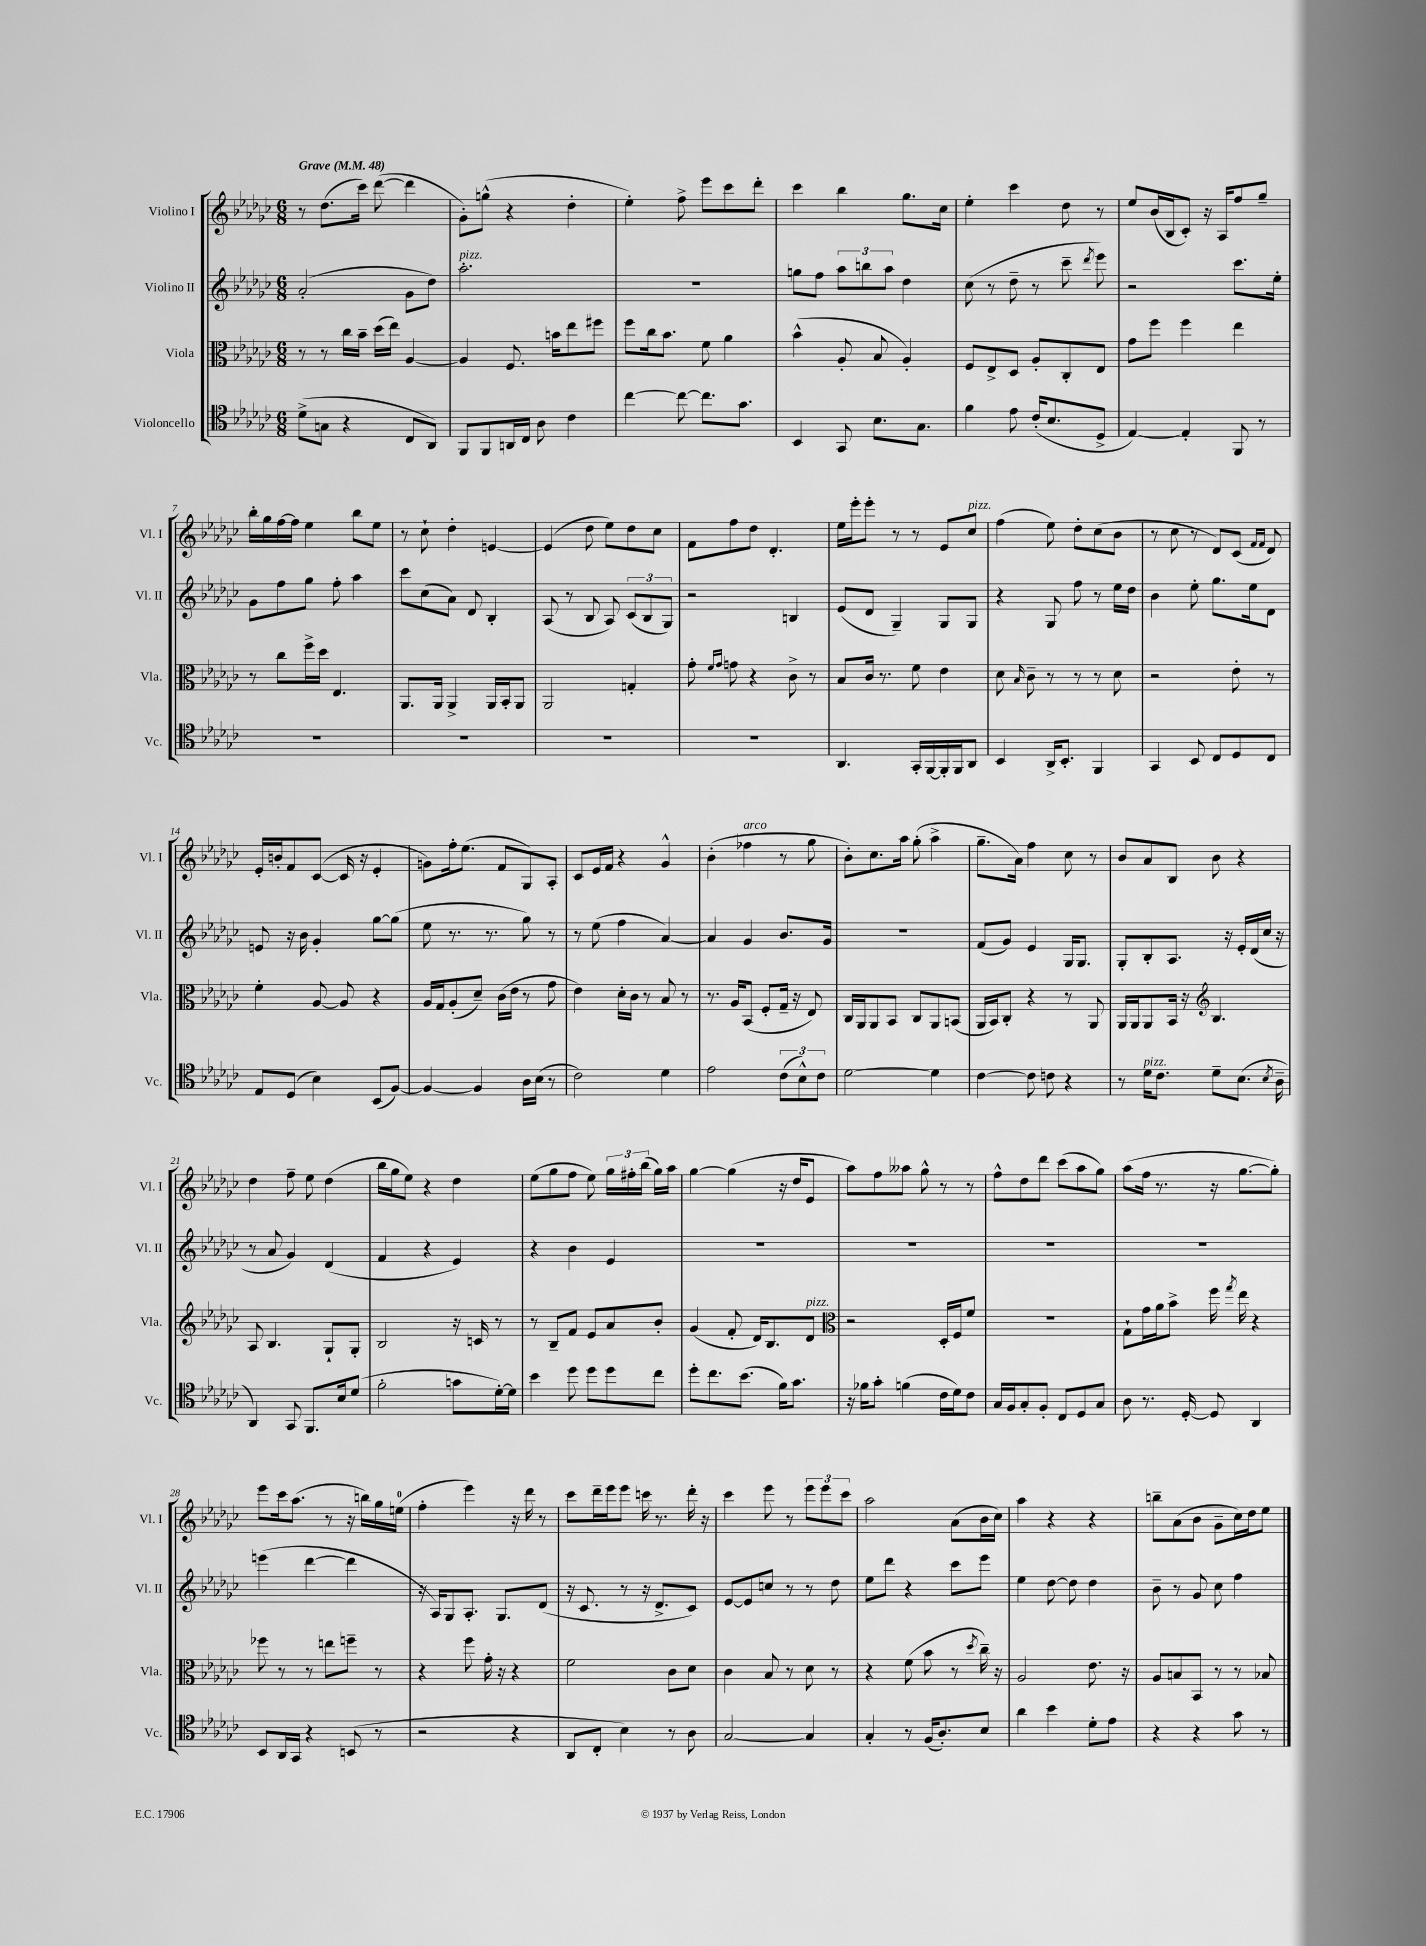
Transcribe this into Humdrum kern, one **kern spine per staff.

**kern	**kern	**kern	**kern
*part4	*part3	*part2	*part1
*staff4	*staff3	*staff2	*staff1
*I"Violoncello	*I"Viola	*I"Violino II	*I"Violino I
*I'Vc.	*I'Vla.	*I'Vl. II	*I'Vl. I
*clefC4	*clefC3	*clefG2	*clefG2
*k[b-e-a-d-g-c-]	*k[b-e-a-d-g-c-]	*k[b-e-a-d-g-c-]	*k[b-e-a-d-g-c-]
*M6/8	*M6/8	*M6/8	*M6/8
*MM48	*MM48	*MM48	*MM48
=1	=1	=1	=1
!	!	!	!LO:TX:a:B:t=Grave
(8d-^\L	8r	(2a-'/	8r
8Gn\J	8r	.	(8.dd-\L
4r	16cc-\LL	.	.
.	16b-~\JJ	.	16ccc-\Jk)
.	(16dd-\LL	.	([8ddd-\
.	16ee-\JJ)	.	.
8C-/L	[4A-/	8g-\L	4ddd-\]
8AA-/J)	.	8dd-\J)	.
=2	=2	=2	=2
!	!	!LO:TX:a:i:t=pizz.	!
8FF/L	4A-/]	2.aa-'\	8g-'\L)
8FF/	.	.	(8ggn^^\J
16AAn/L	8.F/	.	4r
16C-/JJ	.	.	.
8A-\	.	.	.
.	16bn\KL	.	.
4c-\	8ee-\	.	4dd-'\
.	8ff#X\J	.	.
=3	=3	=3	=3
[4cc-\	8ff\L	2.r	4ee-'\)
.	16cc-\k	.	.
.	8.b-\J	.	.
8cc-\_	.	.	8ff^\
8.cc-\L]	8f\	.	8eee-\L
.	4a-\	.	8ccc-\
8.g-\J	.	.	.
.	.	.	8ddd-'\J
=4	=4	=4	=4
4BB-/	(4b-^^\	8ggn\L	4ccc-\
.	.	8ff\J	.
8GG-/	8A-'/	12aa-\L	4bb-\
.	.	12bbn\	.
8.B-\L	8B-/	.	.
.	.	12aa-\J	.
.	4A-'/)	4dd-\	8.gg-\L
8.G-\J	.	.	.
.	.	.	16cc-\Jk
=5	=5	=5	=5
4f\	8F/L	(8cc-\	4ee-'\
.	8E-^/	8r	.
8e-\	8D-/J	8dd-~\	4ccc-\
(16c-'/KL	8A-'/L	8r	.
8.B-/	.	.	.
.	8C-'/	8ccc-~\	8dd-\
.	.	8qddd-/	.
8D-^/J	8E-/J	8eee-\)	8r
=6	=6	=6	=6
[4E-/)	8g-\L	2r	8ee-/L
.	8ff\J	.	(16b-/L
.	.	.	16B-/J
4E-'/]	4ff\	.	8c-'/J)
.	.	.	16r
.	.	.	16A-/KL
8FF/	4ee-\	8.ccc-\L	8ff/
8r	.	.	8gg-~/J
.	.	16ee-'\Jk	.
!!LO:LB:g=z
=7	=7	=7	=7
2.r	8r	8g-\L	16bb-'\LL
.	.	.	16gg-\
.	8cc-\L	8ff\	[16ff\
.	.	.	16ff\JJ]
.	16ff^\L	8gg-\J	4ee-\
.	16dd-\JJ	.	.
.	4.E-/	8ff'\	.
.	.	4aa-\	8bb-\L
.	.	.	8ee-\J
=8	=8	=8	=8
2.r	8.AA-/L	8ccc-\L	8r
.	.	(8cc-\	8cc-`\
.	16AA-/Jk	.	.
.	4AA-^/	8a-\J)	4dd-'\
.	.	8d-/	.
.	16AA-/LL	4B-'/	[4en/
.	16BB-'/J	.	.
.	8AA-/J	.	.
=9	=9	=9	=9
2.r	2AA-/	(8A-/	(4e/]
.	.	8r	.
.	.	8B-/	8dd-\
.	.	8A-/)	8ee-\L)
.	4Gn'/	(12c-/L	8dd-\
.	.	12B-/	.
.	.	.	8cc-\J
.	.	12G-/J)	.
=10	=10	=10	=10
2.r	8g-'\	2r	8f\L
.	16qqf/LL	.	.
.	16qqg-/JJ	.	.
.	8gn\	.	8ff\
.	4r	.	8dd-\J
.	.	.	4.d-'/
.	8c-^\	4Bn/	.
.	8r	.	.
=11	=11	=11	=11
4.AA-/	8B-/L	(8e-/L	16ee-\LL
.	.	.	16eee-'\J
.	16c-/Jk	8d-/J	8eee-'\J
.	8.r	.	.
.	.	4G-~/)	8r
16GG-'/LL	8f\	.	8r
[16FF/	.	.	.
16FF'/]	4e-\	8G-/L	8e-/L
16FF/J	.	.	.
!	!	!	!LO:TX:a:i:t=pizz.
8AA-/J	.	8G-/J	8cc-/J
=12	=12	=12	=12
4BB-/	8d-\	4r	(4ff\
.	16qqB-/	.	.
.	8c-~\	.	.
16AA-^/KL	8r	8G-/	8ee-\)
8.BB-'/J	.	.	.
.	8r	8ff\	8dd-'\L
4FF/	8r	8r	(8cc-\
.	8d-\	16ee-\LL	8b-\J
.	.	16dd-\JJ	.
=13	=13	=13	=13
4GG-/	2r	4b-\	8r
.	.	.	8cc-\
8BB-/	.	8ee-'\	8r
8C-/L	.	8.gg-\L	8d-/L)
8D-/	8e-'\	.	(8c-/J
.	.	16ee-\k	.
.	.	.	16qqf/LL
.	.	.	16qqf/JJ
8C-/J	8r	8d-\J	8d-/)
!!LO:LB:g=z
=14	=14	=14	=14
8E-/L	4f'\	8en/	16e-'/LL
.	.	.	16bn'/J
(8D-/J	.	16r	8f/
.	.	16b-\	.
4B-\)	[8A-/	4g-'/	([8c-/J
.	8A-/]	.	16c-/]
.	.	.	16r
(8BB-/L	4r	[8gg-\L	4e-'/
[8F/J)	.	(8gg-\J]	.
=15	=15	=15	=15
4F/_	16A-/LL	8ee-\	8gn\L)
.	16G-/J	.	.
.	(8A-'/	8.r	16ff'\k
.	.	.	(8.ee-\J
4F/]	8d-~/J)	.	.
.	.	8.r	.
.	(16c-\LL	.	8f/L
.	16e-\JJ	.	.
16A-\LL	8r	8gg-\)	8G-/)
(16B-\JJ	.	.	.
8r	8g-\	8r	8A-'/J
=16	=16	=16	=16
2c-\)	4e-\)	8r	8c-/L
.	.	(8ee-\	16e-/L
.	.	.	16f/JJ
.	16d-'\LL	4ff\	4r
.	16c-\JJ	.	.
.	8r	.	.
4d-\	8B-/	[4a-/)	4g-^^/
.	8r	.	.
=17	=17	=17	=17
2e-\	8.r	4a-/]	(4b-'\
.	16A-/KL	.	.
!	!	!	!LO:TX:a:i:t=arco
.	(8BB-/J	4g-/	4ff-X\
.	8F'/L	.	.
(12c-\L	16G-~/Jk	8.b-/L	8r
.	16r	.	.
12B-^^\)	.	.	.
.	8E-/)	.	8gg-\
12c-\J	.	.	.
.	.	16g-/Jk	.
=18	=18	=18	=18
[2d-\	16C-/LL	2.r	8b-'\L)
.	16AA-/J	.	.
.	8AA-/	.	8.cc-\
.	8BB-/J	.	.
.	.	.	16aa-\Jk
.	8C-/L	.	(8gg-'\
4d-\]	8AA-/	.	4aa-^\
.	(8BBn/J	.	.
=19	=19	=19	=19
[4c-\	16AA-/LL	(8f/L	8.gg-~\L
.	16BB-/J)	.	.
.	8C-'/J	8g-/J)	.
.	.	.	16a-\Jk)
8c-\]	4r	4e-/	4ff\
8cn\	.	.	.
4r	8r	16G-/KL	8cc-\
.	.	8.G-/J	.
.	8AA-/	.	8r
=20	=20	=20	=20
8r	16AA-/LL	8G-'/L	8b-/L
.	16AA-/J	.	.
!LO:TX:a:i:t=pizz.	!	!	!
16d-\KL	8AA-/	8B-'/	8a-/
8.c-\J	.	.	.
.	16BB-/Jk	8.A-/J	8B-/J
.	16r	.	.
*	*clefG2	*	*
8d-~\L	4.B-/	.	8b-\
.	.	16r	.
(8.B-\J	.	16e-'/LL	4r
.	.	(16d-/	.
.	.	16cc-/JJ	.
8qB-/	.	.	.
16A-~\	.	16r	.
!!LO:LB:g=z
=21	=21	=21	=21
4AA-/)	8A-/	8r	4dd-\
.	4.B-/	8a-/	.
8GG-/	.	4g-/)	8ff~\
8.FF/L	.	.	8ee-\
.	8G-`/L	(4d-/	(4dd-\
16B-/k	.	.	.
(8d-/J	8G-'/J	.	.
=22	=22	=22	=22
2f'\	2B-/	4f/	16bb-\LL
.	.	.	16gg-\J
.	.	.	8ee-\J)
.	.	4r	4r
8gn\L	16r	4e-/)	4dd-\
.	16cn/	.	.
[16d-'\L)	8r	.	.
16d-\JJ]	.	.	.
=23	=23	=23	=23
4b-\	8r	4r	(8ee-\L
.	8B-~/L	.	8gg-\
8dd-\	8f/J	4b-\	8ff\J
8dd-\L	8e-/L	.	8ee-\)
8dd-\	8a-/	4e-/	24gg-\LL
.	.	.	24ff#X'\
.	.	.	(24bb-\JJ
8cc-\J	8b-'/J	.	16gg-\LL)
.	.	.	16aa-\JJ
=24	=24	=24	=24
8dd-'\L	(4g-/	2.r	[4gg-\
8.cc-\	.	.	.
.	8f'/	.	(4gg-\]
(8.b-\J	.	.	.
.	16d-/KL)	.	.
.	8.B-/	.	.
16f\KL)	.	.	16r
8.g-\J	.	.	16dd-/KL
!	!LO:TX:a:i:t=pizz.	!	!
.	8d-/J	.	8e-/J
=25	=25	=25	=25
*	*clefC3	*	*
16r	2r	2.r	8aa-\L)
16f-X\KL	.	.	.
8g-'\J	.	.	8ff\
(4fn\	.	.	8aa--X\J
.	.	.	8gg-^^\
16c-\LL	16D-'/LL	.	8r
16d-\J)	16F/J	.	.
8c-\J	8f/J	.	8r
=26	=26	=26	=26
16G-/LL	2.r	2.r	8ff^^\L
16F/J	.	.	.
8G-'/	.	.	8dd-\
8F'/J	.	.	8ddd-\J
8C-/L	.	.	(8ccc-\L
8D-/	.	.	8aa-\
8G-/J	.	.	8gg-\J)
=27	=27	=27	=27
8A-\	8G-`\L	2.r	(8aa-\L
8.r	16g-\L	.	16ff\Jk
.	16a-\J	.	8.r
.	8b-^\J	.	.
[16D-'/	.	.	.
8D-/]	16ff\	.	16r
.	8qgg-/	.	.
.	16ee-\	.	[8.gg-\L
4AA-/	4r	.	.
.	.	.	8gg-'\J])
!!LO:LB:g=z
=28	=28	=28	=28
8BB-/L	8ff-X\	(4eeen\	8eee-\L
16AA-/L	8r	.	16ccc-\k
16GG-/JJ	.	.	(8.aa-\J
4r	8r	[4ddd-\	.
.	8een\L	.	8r
(8BBn/	8ffn~\J	4ddd-\]	16r
.	.	.	16bbn\LL)
8r	8r	.	16gg-\
.	.	.	(16een\JJ
=29	=29	=29	=29
2r	4r	16r	4ff'\
.	.	16A-/KL)	.
.	.	8G-/	.
.	8ff\	8.A-'/J	4eee-\)
.	16g-'\	.	.
.	16r	8.G-/L	.
4r	4r	.	16r
.	.	.	16ddd-\
.	.	(8d-/J	8r
=30	=30	=30	=30
8AA-/L	2f\	16r	8ccc-\L
.	.	8.c-/	.
8C-'/J	.	.	16ddd-~\L
.	.	.	16eee-\J
4B-\)	.	8r	8eee-\J
.	.	16r	16cccn\
.	.	8.d-^/L	8.r
8r	8c-\L	.	.
8A-\	8d-\J	8c-/J)	16ddd-'\
.	.	.	16r
=31	=31	=31	=31
[2G-/	4c-\	[8e-/L	4ccc-\
.	.	8e-/]	.
.	8B-/	8ccn/J	8eee-\
.	8r	8r	8r
4G-/]	8d-\	8r	12eee-\L
.	.	.	12eee-\
.	8r	8dd-\	.
.	.	.	12ccc-\J
=32	=32	=32	=32
4G-'/	4r	8ee-\L	2aa-\
.	.	8ddd-\J	.
8r	(8f\	4r	.
(16F/KL	8b-\	.	.
8.A-'/)	.	.	.
.	8r	8ccc-\L	(8a-\L
.	8qdd-/	.	.
8B-/J	16cc-~\)	8eee-\J	16b-\L
.	16r	.	16cc-\JJ)
=33	=33	=33	=33
4a-\	2A-/	4ee-\	4aa-\
4b-\	.	[8dd-\	4r
.	.	8dd-\]	.
8d-'\L	8.e-\	4dd-\	4r
8e-\J	.	.	.
.	16r	.	.
=34	=34	=34	=34
4r	8A-/L	8b-~\	8bbn~\L
.	8Bn/	8r	(8a-\
4r	8BB-/J	8g-/	8b-\J
.	8r	8cc-\	8g-~\L
8g-\	8r	4ff\	16cc-\L)
.	.	.	16dd-\J
8r	8B-X/	.	8ee-\J
==	==	==	==
*-	*-	*-	*-
